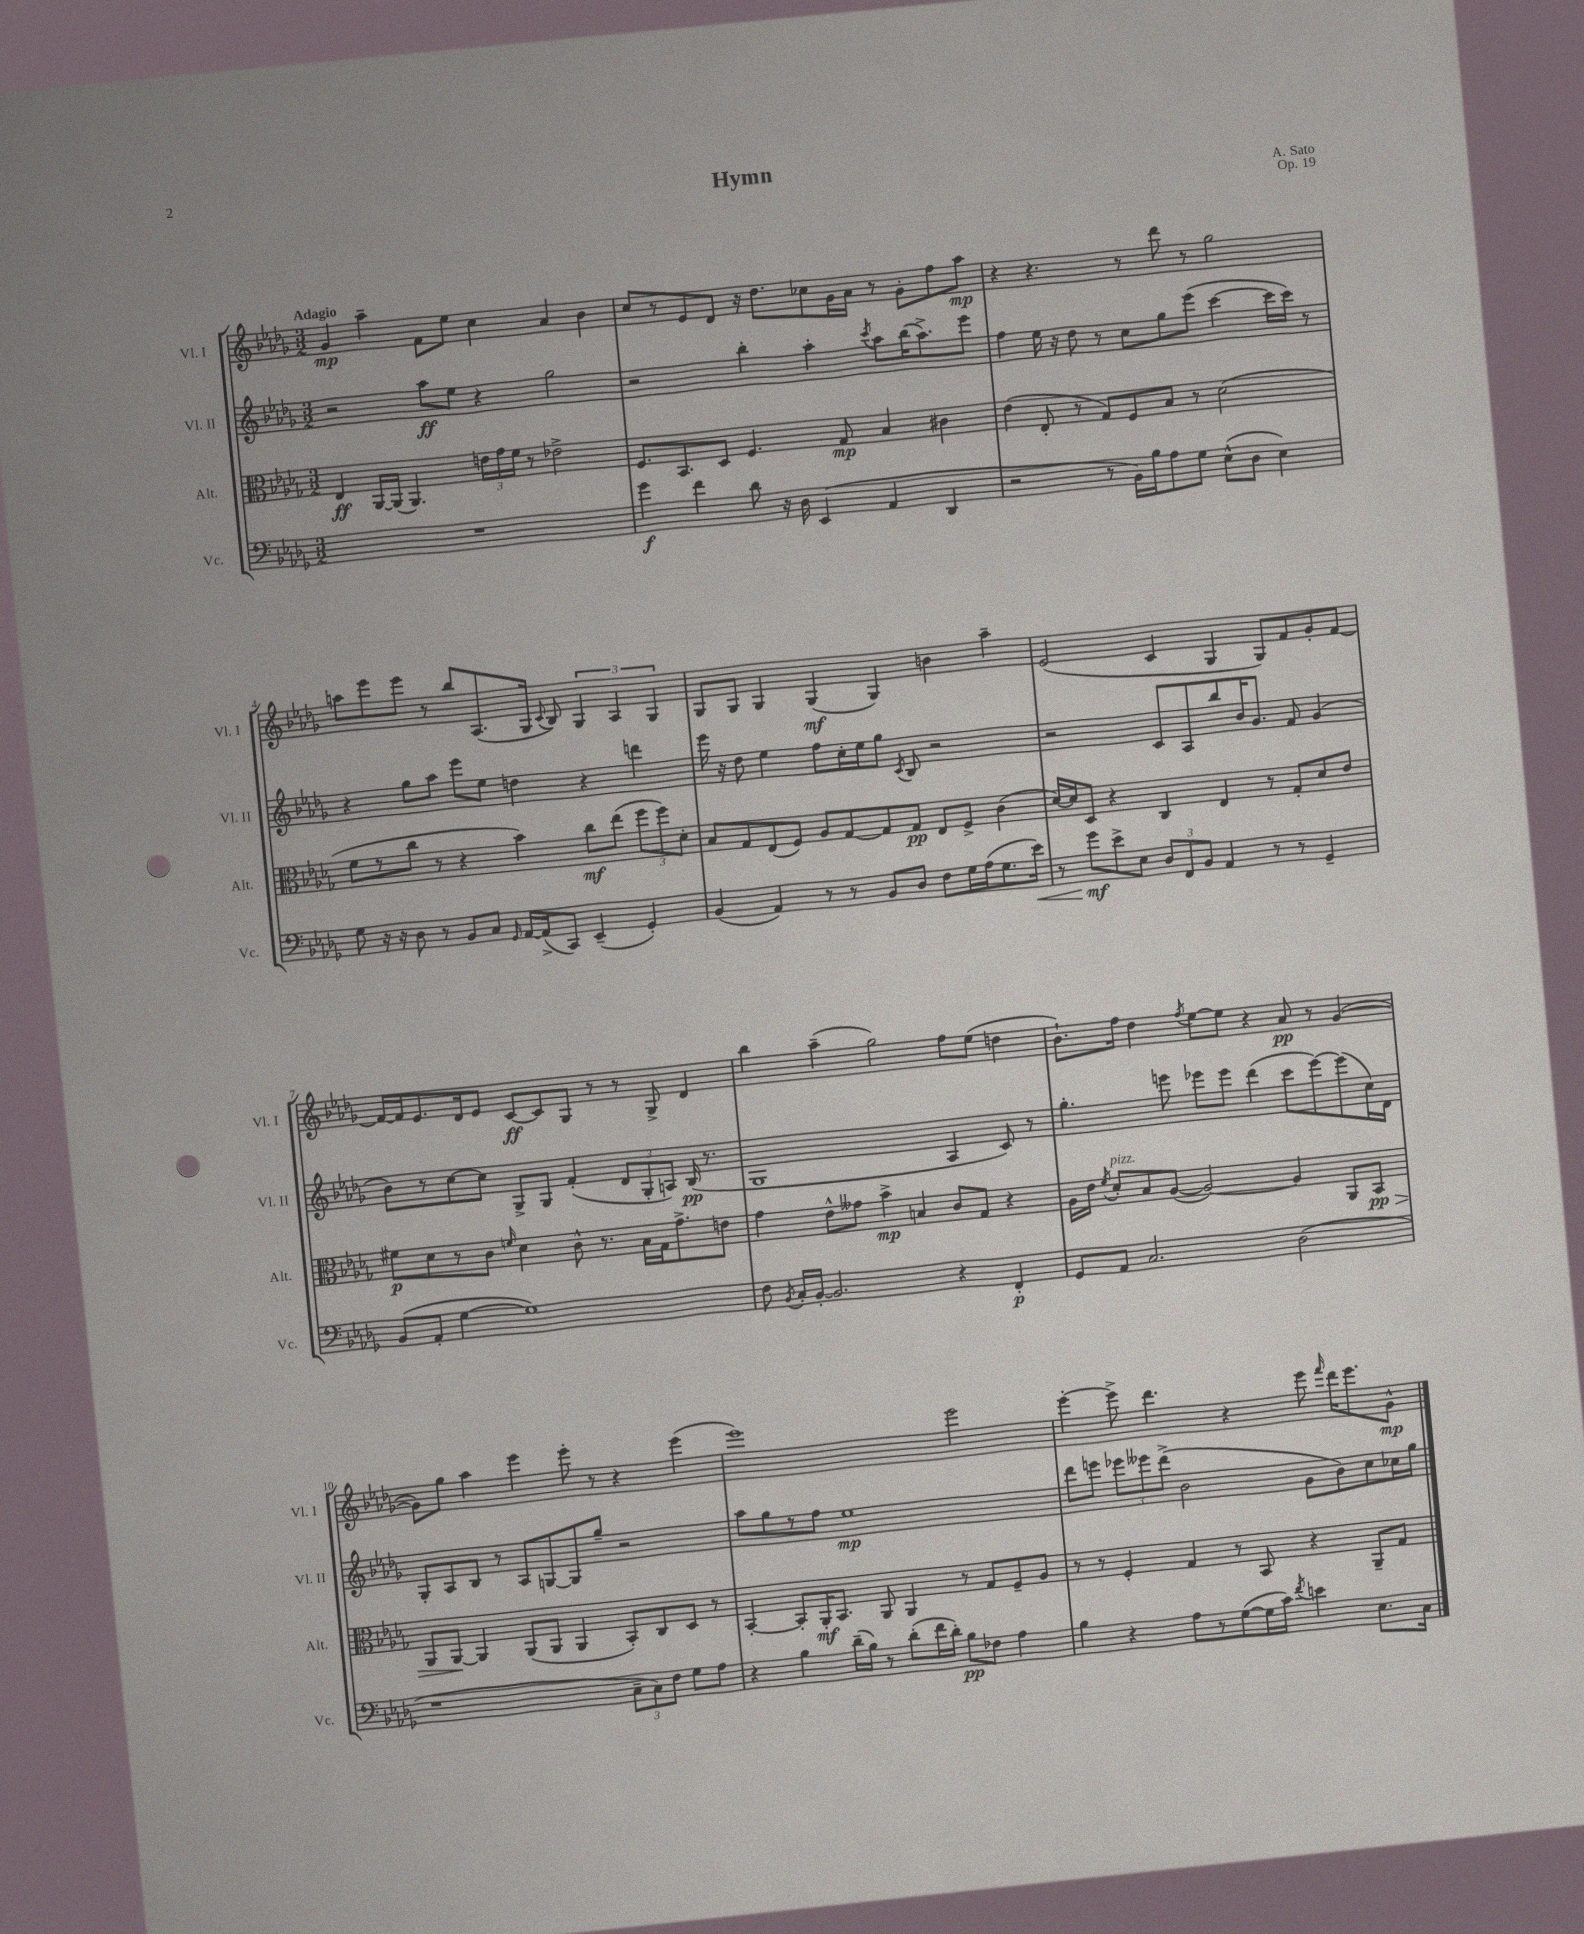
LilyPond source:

\header { title = "Hymn" composer = "A. Sato" opus = "Op. 19" }
<<
\new StaffGroup <<
\new Staff = "s0" \with { instrumentName = "Vl. I" shortInstrumentName = "Vl. I" } {
    \clef treble \key des \major \numericTimeSignature \time 3/2 \tempo "Adagio"
    \autoBeamOff ges'4\mp aes''4-- f'8[ ees''8] c''4 aes'4 bes'4 |
    c''8[ r8 ees'8 des'8] r16 des''8.[ ces''8 ges'16 aes'16] r8 ges'8[-. f''8 aes''8]\mp |
    r4 r4. r8 des'''8 r8 ges''2 |
    a''8[ ees'''8 ees'''8] r8 bes''8[ aes8.( ges16] \appoggiatura { c'8 } bes8) \tuplet 3/2 { ges4 aes4 ges4 } |
    ges8[ ges8] ges4 ges4\mf( ges4) b'4 aes''4-- |
    ees'2( c'4 ges4 ges8[) f'8 ges'8-. f'8]~ |
    f'16[~ f'16 ees'8. des'16 ees'8] c'8[~\ff c'8 ges8] r8 r8 ges8-> des'4 |
    bes''4 aes''4--( ges''2) f''8[ ees''8]( d''4 |
    bes'8.[-!) f''16] des''4 \acciaccatura { f''8 } ees''8[~ ees''8] r4 aes'8\pp r8 ges'4~( |
    ges'8[) ges''8] aes''4 ees'''4 ees'''8-. r8 r4 ees'''4( |
    ees'''1) ees'''2 |
    ees'''4~-. ees'''8-> des'''4. r4 ees'''8 \grace { f'''16 } des'''16[ ees'''8. ges'8]-^\mp \bar "|." |
}
\new Staff = "s1" \with { instrumentName = "Vl. II" shortInstrumentName = "Vl. II" } {
    \clef treble \key des \major \numericTimeSignature \time 3/2
    \autoBeamOff r2 aes''8[\ff ees''8] r4 ges''2 |
    r2 bes''4-. aes''4-. \acciaccatura { c'''8 } aes''8[ bes''16( aes''8.->) ees'''8] |
    f''4 ees''16 r16 des''8 r8 c''8[ ges''8 ees'''8]( c'''4~ c'''16[ c'''16]) r8 |
    r4 ges''8[ aes''8] ees'''8[ ees''8] d''4 r4 d'''4 |
    ees'''16 r16 des''8 ees''4 f''8[ c''16-. ees''16 ges''8] \acciaccatura { c'8 } bes8 r2 |
    r2 c'8[ aes8 bes''8 bes'16 ges'8.] f'8 ges'4( |
    bes'8[) r8 c''8~ c''8] ges8[-> ges8] f'4-.( \tuplet 3/2 { des'8[ ges8-. a8]) } bes16\pp( r8. |
    ges1 aes4 c'8) r8 |
    ges''4.-. e'''8 ees'''8[ ees'''8] des'''4( c'''8[ ees'''8~) ees'''8( c''16) des'16] |
    ges8[-. aes8 bes8] r8 aes8[ g8~ g8 ges''8]-- r2 |
    aes''8[ ges''8 r8 f''8] ees''1\mp |
    des'''8[ e'''8] \tuplet 3/2 { ees'''8[ eeses'''8 des'''8]->( } bes'2 ges'8[ bes'8) c''8 ces''16 ges''16] \bar "|." |
}
\new Staff = "s2" \with { instrumentName = "Alt." shortInstrumentName = "Alt." } {
    \clef alto \key des \major \numericTimeSignature \time 3/2
    \autoBeamOff ees4\ff aes,16[~ aes,16]( aes,4.) \tuplet 3/2 { e'16[ ges'16 f'16] } r8 ees'2-> |
    f8.[ bes,8. des8] f4. ges8\mp bes4 cis'4 |
    ees'4( ees8-. r8 ges8[) f8 bes8] r8 des'2( |
    f'8[ r8 c''8] r8 r4 bes'4) c''8[\mf ees''8]( \tuplet 3/2 { f''8[ f''8) des'8]-. } |
    bes8[ ges8 ees8( f8]) aes8[ ges8~ ges8 ges8]\pp ees8[ f8]-> c'4( |
    des'16[~) des'16 des8] r4 c4 ees4 r8 ges8[-. des'8 ees'8] |
    fis'8[\p des'8 r8 c'8] \grace { f'16 } des'4 c'8-^ r8. bes16[ ges16 ges'8.-> e'8] |
    ges'4 ees'8[-^ geses'8] bes'4->\mp b4 c'8[ ges8] r4 |
    aes16[ ees'16] \acciaccatura { f'8 } des'8[-.^\markup { \italic "pizz." } bes8 aes8]~( aes2~) aes4 aes,8[ bes,8]\pp\> |
    aes,8[ aes,8]~\! aes,4 aes,8[( aes,8] aes,4 bes,8[-.) c8 des8] r8 |
    bes,4~-. bes,8[-. aes,16-.\mf bes,8.] aes,8 aes,4 r8 ges8[ f8-- aes8] |
    r8 r8 f4-. ges4 r8 bes,8 r4 aes,8[-- ges8] \bar "|." |
}
\new Staff = "s3" \with { instrumentName = "Vc." shortInstrumentName = "Vc." } {
    \clef bass \key des \major \numericTimeSignature \time 3/2
    \autoBeamOff R1. |
    ges'4\f f'4 des'8 r16 des16 ees,4( aes,4 des,4 |
    r2 r8 bes,16[) bes16 aes8 ges8] ees8[-^( des8] ees4) |
    ges8 r16 r16 des8 r8 bes,8[ c8] \grace { ges,16 } aes,16[~ aes,16->( c,8]) ees,4--( ges,4-.) |
    bes,4( aes,4) r8 r8 bes,8[ des8] f8[ ges16 aes16( ges8. ees'16]\<) |
    r8 ges'8[\mf\! ees'8-> ees8] \tuplet 3/2 { des8[ f,8 bes,8] } aes,4 r8 r8 ges,4-- |
    bes,8[( aes,8]-. ges4~ ges1) |
    f8 \acciaccatura { bes,8 } c16[-. bes,16]~-. bes,2. r4 f,4-.\p |
    ges,8[ aes,8] c2. des2( |
    r1 \tuplet 3/2 { c8[-- c8) f8] } ges8[ aes8] |
    r4 bes4 des'16[--( bes16]) r8 des'8[-.( f'16 des'16]-.) bes8[\pp fes8] aes4 |
    bes4 r4 aes8[ r8 ges8~( ges16 c'16]) \acciaccatura { f'8 } e'4 ees8.[ c16] \bar "|." |
}
>>
>>
